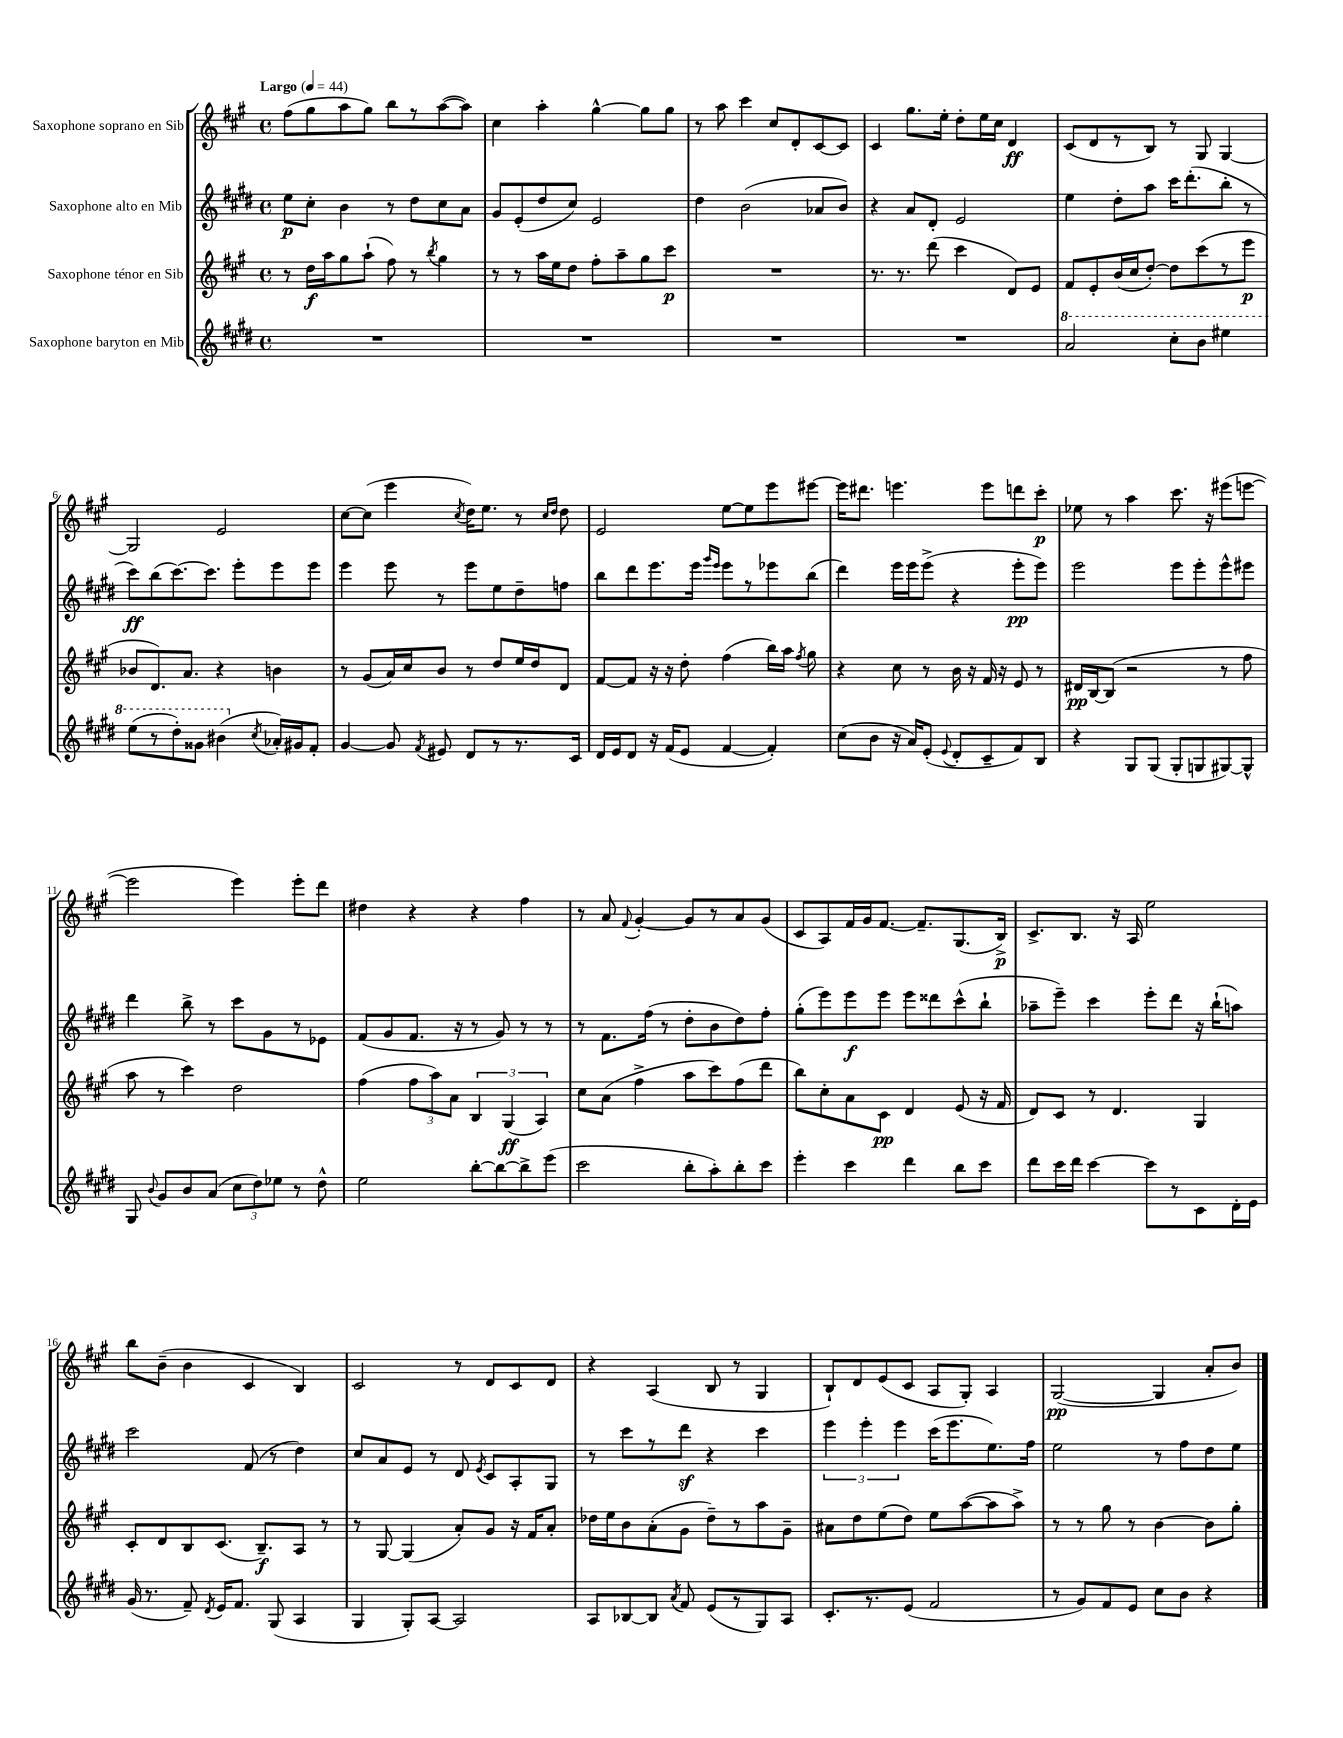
<<
\new StaffGroup <<
\new Staff = "s0" \with { instrumentName = "Saxophone soprano en Sib" } {
    \clef treble \key a \major \defaultTimeSignature \time 4/4 \tempo "Largo" 4 = 44
    \autoBeamOff fis''8[( gis''8 a''8 gis''8]) b''8[ r8 a''8~( a''8]) |
    cis''4 a''4-. gis''4~-^ gis''8[ gis''8] |
    r8 a''8 cis'''4 cis''8[ d'8-. cis'8~ cis'8] |
    cis'4 gis''8.[ e''16]-. d''8[-. e''16 cis''16] d'4\ff |
    cis'8[( d'8 r8 b8]) r8 gis8 gis4~ |
    gis2 e'2 |
    cis''8[~ cis''8]( e'''4 \acciaccatura { cis''8 } d''16[) e''8.] r8 \grace { cis''16[ d''16] } d''8 |
    e'2 e''8[~ e''8 e'''8 eis'''8]~ |
    eis'''16[ dis'''8.] e'''4. e'''8[ d'''8 cis'''8]-.\p |
    ees''8 r8 a''4 cis'''8. r16 eis'''8[( e'''8]~ |
    e'''2 e'''4) e'''8[-. d'''8] |
    dis''4 r4 r4 fis''4 |
    r8 a'8 \appoggiatura { fis'8 } gis'4~-. gis'8[ r8 a'8 gis'8]( |
    cis'8[ a8) fis'16 gis'16 fis'8.]~ fis'8.[-- gis8.( b16]->\p) |
    cis'8.[-> b8.] r16 a16 e''2 |
    b''8[ b'8]--( b'4 cis'4 b4) |
    cis'2 r8 d'8[ cis'8 d'8] |
    r4 a4( b8 r8 gis4 |
    b8[-!) d'8 e'8( cis'8] a8[ gis8]-.) a4 |
    gis2~\pp( gis4 a'8[-. b'8]) \bar "|." |
}
\new Staff = "s1" \with { instrumentName = "Saxophone alto en Mib" } {
    \clef treble \key e \major \defaultTimeSignature \time 4/4
    \autoBeamOff e''8[\p cis''8]-. b'4 r8 dis''8[ cis''8 a'8] |
    gis'8[ e'8-.( dis''8 cis''8]) e'2 |
    dis''4 b'2( aes'8[ b'8]) |
    r4 a'8[ dis'8]-. e'2 |
    e''4 dis''8[-. a''8] cis'''16[ dis'''8.-.( b''8]-. r8 |
    cis'''8[\ff) b''8( cis'''8.~) cis'''8.] e'''8[-. e'''8 e'''8] |
    e'''4 e'''8 r8 e'''8[ e''8 dis''8-- f''8] |
    b''8[ dis'''8 e'''8. e'''16] \grace { gis'''16[ e'''16] } e'''8[ r8 ees'''8 b''8]( |
    dis'''4) e'''16[ e'''16 e'''8]->( r4 e'''8[-.\pp e'''8]) |
    e'''2 e'''8[ e'''8-. e'''8-^ eis'''8] |
    dis'''4 b''8-> r8 cis'''8[ gis'8 r8 ees'8] |
    fis'8[( gis'8 fis'8.] r16 r8 gis'8) r8 r8 |
    r8 fis'8.[ fis''16]( r8 dis''8[-. b'8 dis''8) fis''8]-. |
    gis''8[-.( e'''8) e'''8\f e'''8] e'''8[ disis'''8 cis'''8-^( b''8]-! |
    aes''8[-- e'''8]--) cis'''4 e'''8[-. dis'''8] r16 b''16[-!( a''8]) |
    cis'''2 fis'8( r8 dis''4) |
    cis''8[ a'8 e'8] r8 dis'8 \acciaccatura { e'8 } cis'8[ a8-. gis8] |
    r8 cis'''8[ r8 dis'''8]\sf r4 cis'''4 |
    \tuplet 3/2 { e'''4 e'''4-. e'''4 } cis'''16[( e'''8. e''8.) fis''16] |
    e''2 r8 fis''8[ dis''8 e''8] \bar "|." |
}
\new Staff = "s2" \with { instrumentName = "Saxophone ténor en Sib" } {
    \clef treble \key a \major \defaultTimeSignature \time 4/4
    \autoBeamOff r8 d''16[\f a''16 gis''8 a''8]-!( fis''8) r8 \acciaccatura { b''8 } gis''4 |
    r8 r8 a''16[ e''16 d''8] fis''8[-. a''8-- gis''8 cis'''8]\p |
    R1 |
    r8. r8. d'''8( cis'''4 d'8[) e'8] |
    fis'8[ e'8-. b'16( cis''16 d''8]~-.) d''8[ cis'''8( r8 e'''8]\p |
    bes'8[ d'8.) a'8.] r4 b'4 |
    r8 gis'8[( a'16) cis''16 b'8] r8 d''8[ e''16 d''16 d'8] |
    fis'8[~ fis'8] r16 r16 d''8-. fis''4( b''16[) a''16] \acciaccatura { fis''8 } gis''8 |
    r4 cis''8 r8 b'16 r16 fis'16 r16 e'8 r8 |
    dis'16[\pp b16~ b8]( r2 r8 fis''8 |
    a''8 r8 cis'''4) d''2 |
    fis''4( \tuplet 3/2 { fis''8[ a''8) a'8] } \tuplet 3/2 { b4 gis4\ff( a4) } |
    cis''8[ a'8]( fis''4-> a''8[ cis'''8) fis''8( d'''8] |
    b''8[) cis''8-. a'8 cis'8]\pp d'4 e'8( r16 fis'16 |
    d'8[) cis'8] r8 d'4. gis4 |
    cis'8[-. d'8 b8 cis'8.]( b8.[--\f) a8] r8 |
    r8 gis8~ gis4( a'8[-.) gis'8] r16 fis'16[ a'8]-. |
    des''16[ e''16 b'8 a'8-.( gis'8] des''8[--) r8 a''8 gis'8]-- |
    ais'8[ d''8 e''8( d''8]) e''8[ a''8~( a''8 a''8]->) |
    r8 r8 gis''8 r8 b'4~ b'8[ gis''8]-. \bar "|." |
}
\new Staff = "s3" \with { instrumentName = "Saxophone baryton en Mib" } {
    \clef treble \key e \major \defaultTimeSignature \time 4/4
    \autoBeamOff R1 |
    R1 |
    R1 |
    R1 |
    \ottava #1 a''2 cis'''8[-. b''8] eis'''4 |
    e'''8[( r8 dis'''8-.) gisis''8] bis''4( \ottava #0 \acciaccatura { cis''8 } aes'16[-.) gis'!16 fis'8]-. |
    gis'4~ gis'8 \acciaccatura { fis'8 } eis'8 dis'8[ r8 r8. cis'16] |
    dis'16[ e'16 dis'8] r16 fis'16[( e'8] fis'4~ fis'4-.) |
    cis''8[( b'8] r16 a'16[) e'8]-.( \appoggiatura { e'8 } dis'8[-. cis'8-- fis'8) b8] |
    r4 gis8[ gis8]( gis8[-. g8 gis8~) gis8]-^ |
    gis8 \appoggiatura { b'8 } gis'8[ b'8 a'8]( \tuplet 3/2 { cis''8[ dis''8) ees''8] } r8 dis''8-^ |
    e''2 b''8[~-. b''8~ b''8-> e'''8]( |
    cis'''2 b''8[-. a''8-.) b''8-. cis'''8] |
    e'''4-. cis'''4 dis'''4 b''8[ cis'''8] |
    dis'''8[ cis'''16 dis'''16] cis'''4~ cis'''8[ r8 cis'8 dis'16-. e'16] |
    gis'16( r8. fis'8--) \acciaccatura { dis'8 } e'16[ fis'8.] gis8( a4 |
    gis4 gis8[-.) a8]~ a2 |
    a8[ bes8~ bes8] \acciaccatura { a'8 } fis'8 e'8[( r8 gis8) a8] |
    cis'8.[-. r8. e'8]( fis'2 |
    r8 gis'8[) fis'8 e'8] cis''8[ b'8] r4 \bar "|." |
}
>>
>>
